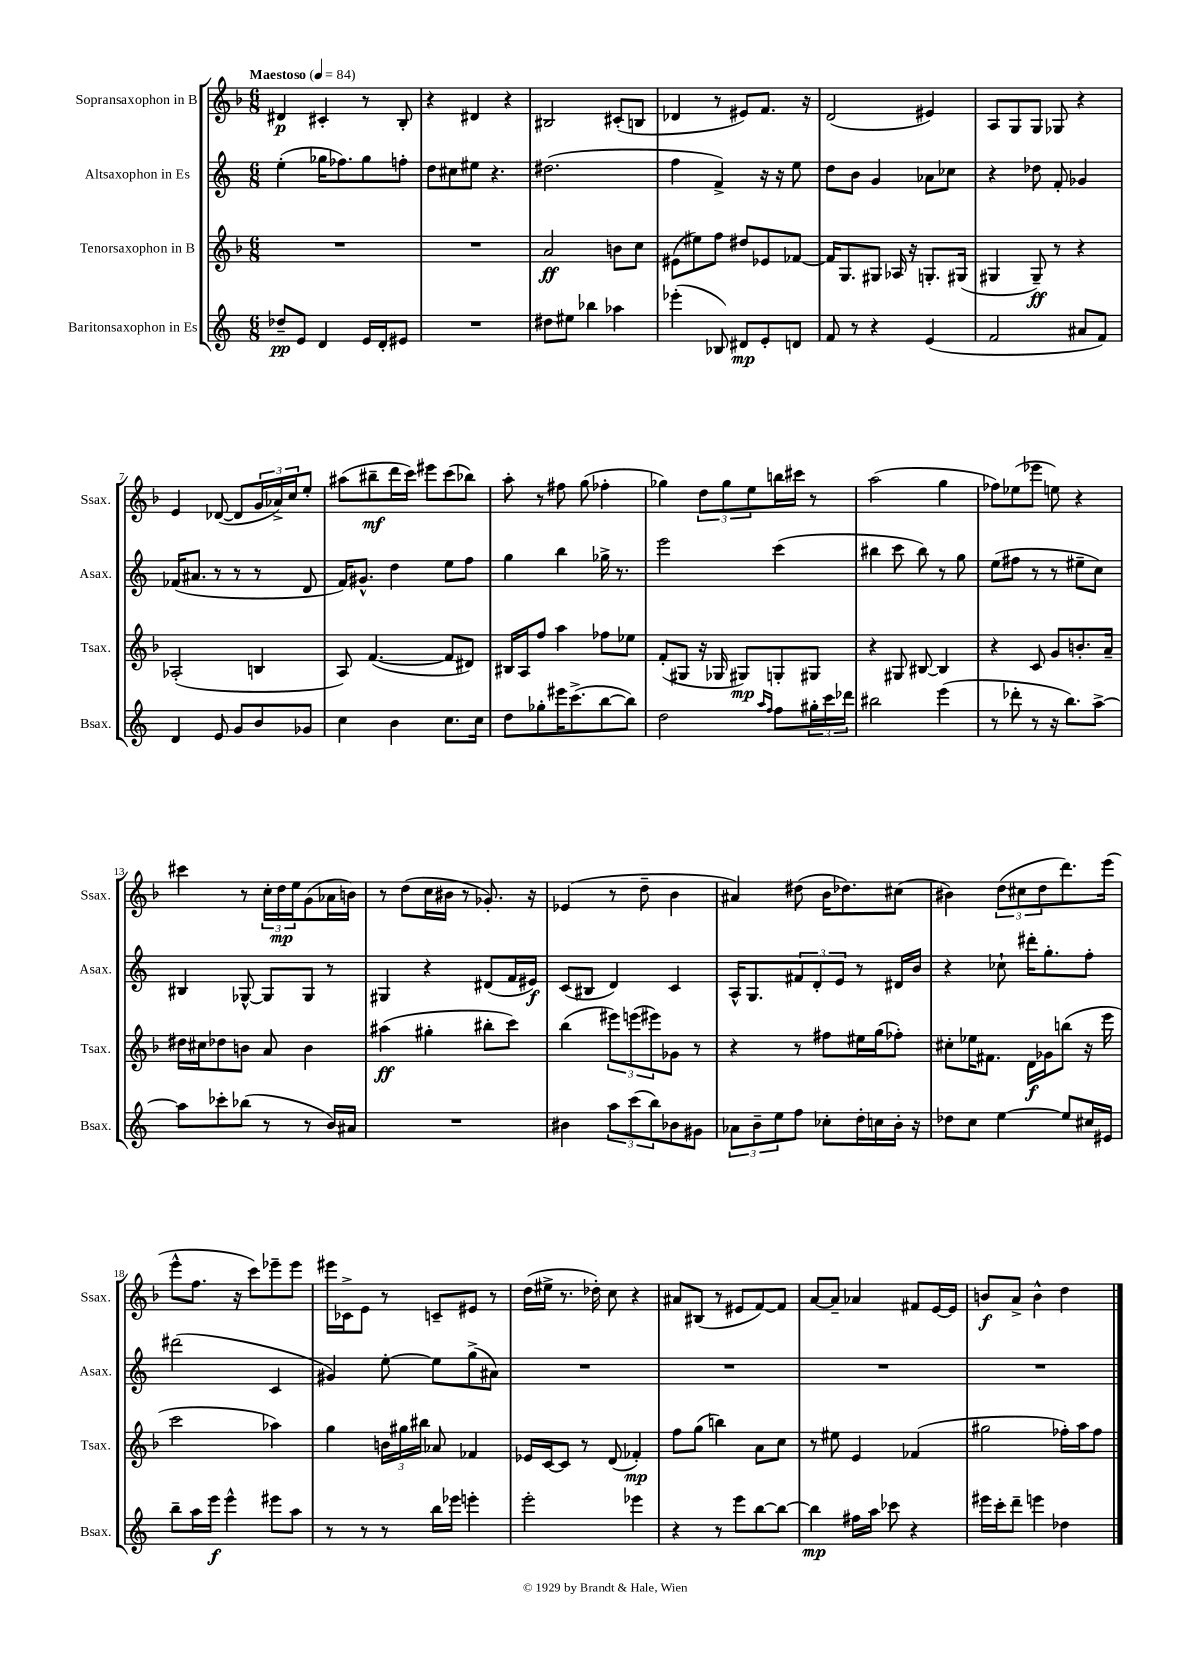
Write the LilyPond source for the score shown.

<<
\new StaffGroup <<
\new Staff = "s0" \with { instrumentName = "Sopransaxophon in B" shortInstrumentName = "Ssax." } {
    \clef treble \key f \major \numericTimeSignature \time 6/8 \tempo "Maestoso" 4 = 84
    dis'4\p cis'4-. r8 bes8-. |
    r4 dis'4 r4 |
    bis2 cis'8-.( b8 |
    des'4 r8 eis'8) f'8. r16 |
    d'2( eis'4) |
    a8 g8 g8 ges8 r4 |
    e'4 des'8~( des'8 \tuplet 3/2 { g'16 aes'16->) c''16 } e''8-. |
    ais''8( bis''8--\mf d'''16 c'''16) eis'''8 c'''8( bes''8) |
    a''8-. r8 fis''8 g''8( fes''4-. |
    ges''4) \tuplet 3/2 { d''8 ges''8 e''8 } b''16 cis'''16 r8 |
    a''2( g''4 |
    fes''8) ees''8( ees'''8 e''8) r4 |
    cis'''4 r8 \tuplet 3/2 { c''16-. d''16\mp e''16 } g'8( aes'16 b'16) |
    r8 d''8( c''16 bis'16 r8 ges'8.-.) r16 |
    ees'4( r8 d''8-- bes'4 |
    ais'4) dis''8( bes'16 des''8.) cis''8( |
    bis'4) \tuplet 3/2 { d''8( cis''8 d''8 } d'''8.) e'''16( |
    e'''8-^ f''8. r16 c'''8) ees'''8-- ees'''8 |
    eis'''16 ces'16-> e'8 r8 c'8-- eis'8 r8 |
    d''16( eis''16-> r8. des''16-.) c''8 r4 |
    ais'8 bis8( r8 eis'8 f'8~) f'8 |
    a'8~ a'8-- aes'4 fis'8 e'16~ e'16 |
    b'8\f a'8-> b'4-^ d''4 \bar "|." |
}
\new Staff = "s1" \with { instrumentName = "Altsaxophon in Es" shortInstrumentName = "Asax." } {
    \clef treble \key c \major \numericTimeSignature \time 6/8
    e''4-.( ges''16 fes''8.) ges''8 f''8-. |
    d''8 cis''8 eis''8 r4. |
    dis''2.( |
    f''4 f'4->) r16 r16 e''8 |
    d''8 b'8 g'4 aes'8 ces''8 |
    r4 des''8 f'8-. ges'4 |
    fes'16( ais'8. r8 r8 r8 d'8 |
    f'16) gis'8.-^ d''4 e''8 f''8 |
    g''4 b''4 ges''16-> r8. |
    e'''2 c'''4( |
    bis''4 c'''8 bis''8) r8 g''8 |
    e''8( fis''8 r8 r8 eis''8-- c''8) |
    bis4 ges8~-^ ges8 ges8 r8 |
    gis4 r4 dis'8( f'16 eis'16\f) |
    c'8( bis8 d'4) c'4 |
    a16-^ g8. \tuplet 3/2 { fis'8 d'8-. e'8 } r8 dis'16 b'16 |
    r4 ces''8-! dis'''16-. g''8.-. f''8-. |
    dis'''2( c'4 |
    gis'4) e''8~-. e''8 g''8->( ais'8) |
    R2. |
    R2. |
    R2. |
    R2. \bar "|." |
}
\new Staff = "s2" \with { instrumentName = "Tenorsaxophon in B" shortInstrumentName = "Tsax." } {
    \clef treble \key f \major \numericTimeSignature \time 6/8
    R2. |
    R2. |
    a'2\ff b'8 c''8 |
    eis'8( eis''8) f''8 dis''8 ees'8 fes'8~ |
    fes'16 g8. gis8 aes16 r16 g8.-. gis16( |
    gis4 gis8--\ff) r8 r4 |
    aes2-.( b4 |
    a8) f'4.~( f'8 dis'8) |
    bis16 a16 f''8 a''4 fes''8 ees''8 |
    f'8-.( gis8 r16 ges16 gis8\mp) g8-. gis8 |
    r4 gis8 bis8~ bis4 |
    r4 c'8 g'8 b'8.-. a'16-- |
    dis''16 cis''16 des''8 b'8 a'8 b'4 |
    ais''4\ff( gis''4-. bis''8-. c'''8) |
    bes''4( \tuplet 3/2 { eis'''8) e'''8( eis'''8) } ges'8 r8 |
    r4 r8 fis''8 eis''16 g''16( fes''8-.) |
    cis''8-. ees''16 fis'8. d'16\f ges'16 b''8( r16 e'''16 |
    c'''2 aes''4) |
    g''4 \tuplet 3/2 { b'16 gis''16 bis''16 } aes'8 fes'4 |
    ees'16 c'16~ c'8 r8 d'8( fes'4-.\mp) |
    f''8 g''8( b''4) a'8 c''8 |
    r8 eis''8 e'4 fes'4( |
    gis''2 fes''16-.) a''16 fes''8 \bar "|." |
}
\new Staff = "s3" \with { instrumentName = "Baritonsaxophon in Es" shortInstrumentName = "Bsax." } {
    \clef treble \key c \major \numericTimeSignature \time 6/8
    des''8--\pp e'8 d'4 e'16 d'16-. eis'8 |
    R2. |
    dis''8 eis''8 bes''4 aes''4 |
    ees'''4-.( bes8) dis'8\mp e'8-. d'8 |
    f'8 r8 r4 e'4( |
    f'2 ais'8 f'8) |
    d'4 e'8 g'8 b'8 ges'8 |
    c''4 b'4 c''8. c''16 |
    d''8 ges''8-. eis'''16 c'''8.->( b''8~ b''8) |
    d''2 \grace { a''16 f''16 } f''8 \tuplet 3/2 { gis''16-. c'''16 des'''16 } |
    bis''2 e'''4( |
    r8 des'''8-. r8 r16 b''8.) a''8~-> |
    a''8 ces'''8-. bes''8( r8 r8 b'16) ais'16 |
    R2. |
    bis'4 \tuplet 3/2 { a''8 c'''8( b''8) } bes'8 gis'8 |
    \tuplet 3/2 { aes'8 b'8-- e''8 } f''8 ces''8-. d''16-. c''16 b'16-. r16 |
    des''8 c''8 e''4~ e''8 cis''16 eis'16 |
    b''8-- a''16 e'''16\f e'''4-^ eis'''8 a''8 |
    r8 r8 r8 b''16 ees'''16 e'''4-. |
    e'''2-. ees'''4 |
    r4 r8 e'''8 b''8~ b''8~ |
    b''4\mp fis''16 a''16 ces'''8 r4 |
    eis'''16 c'''16-. d'''8-- e'''4 des''4 \bar "|." |
}
>>
>>
